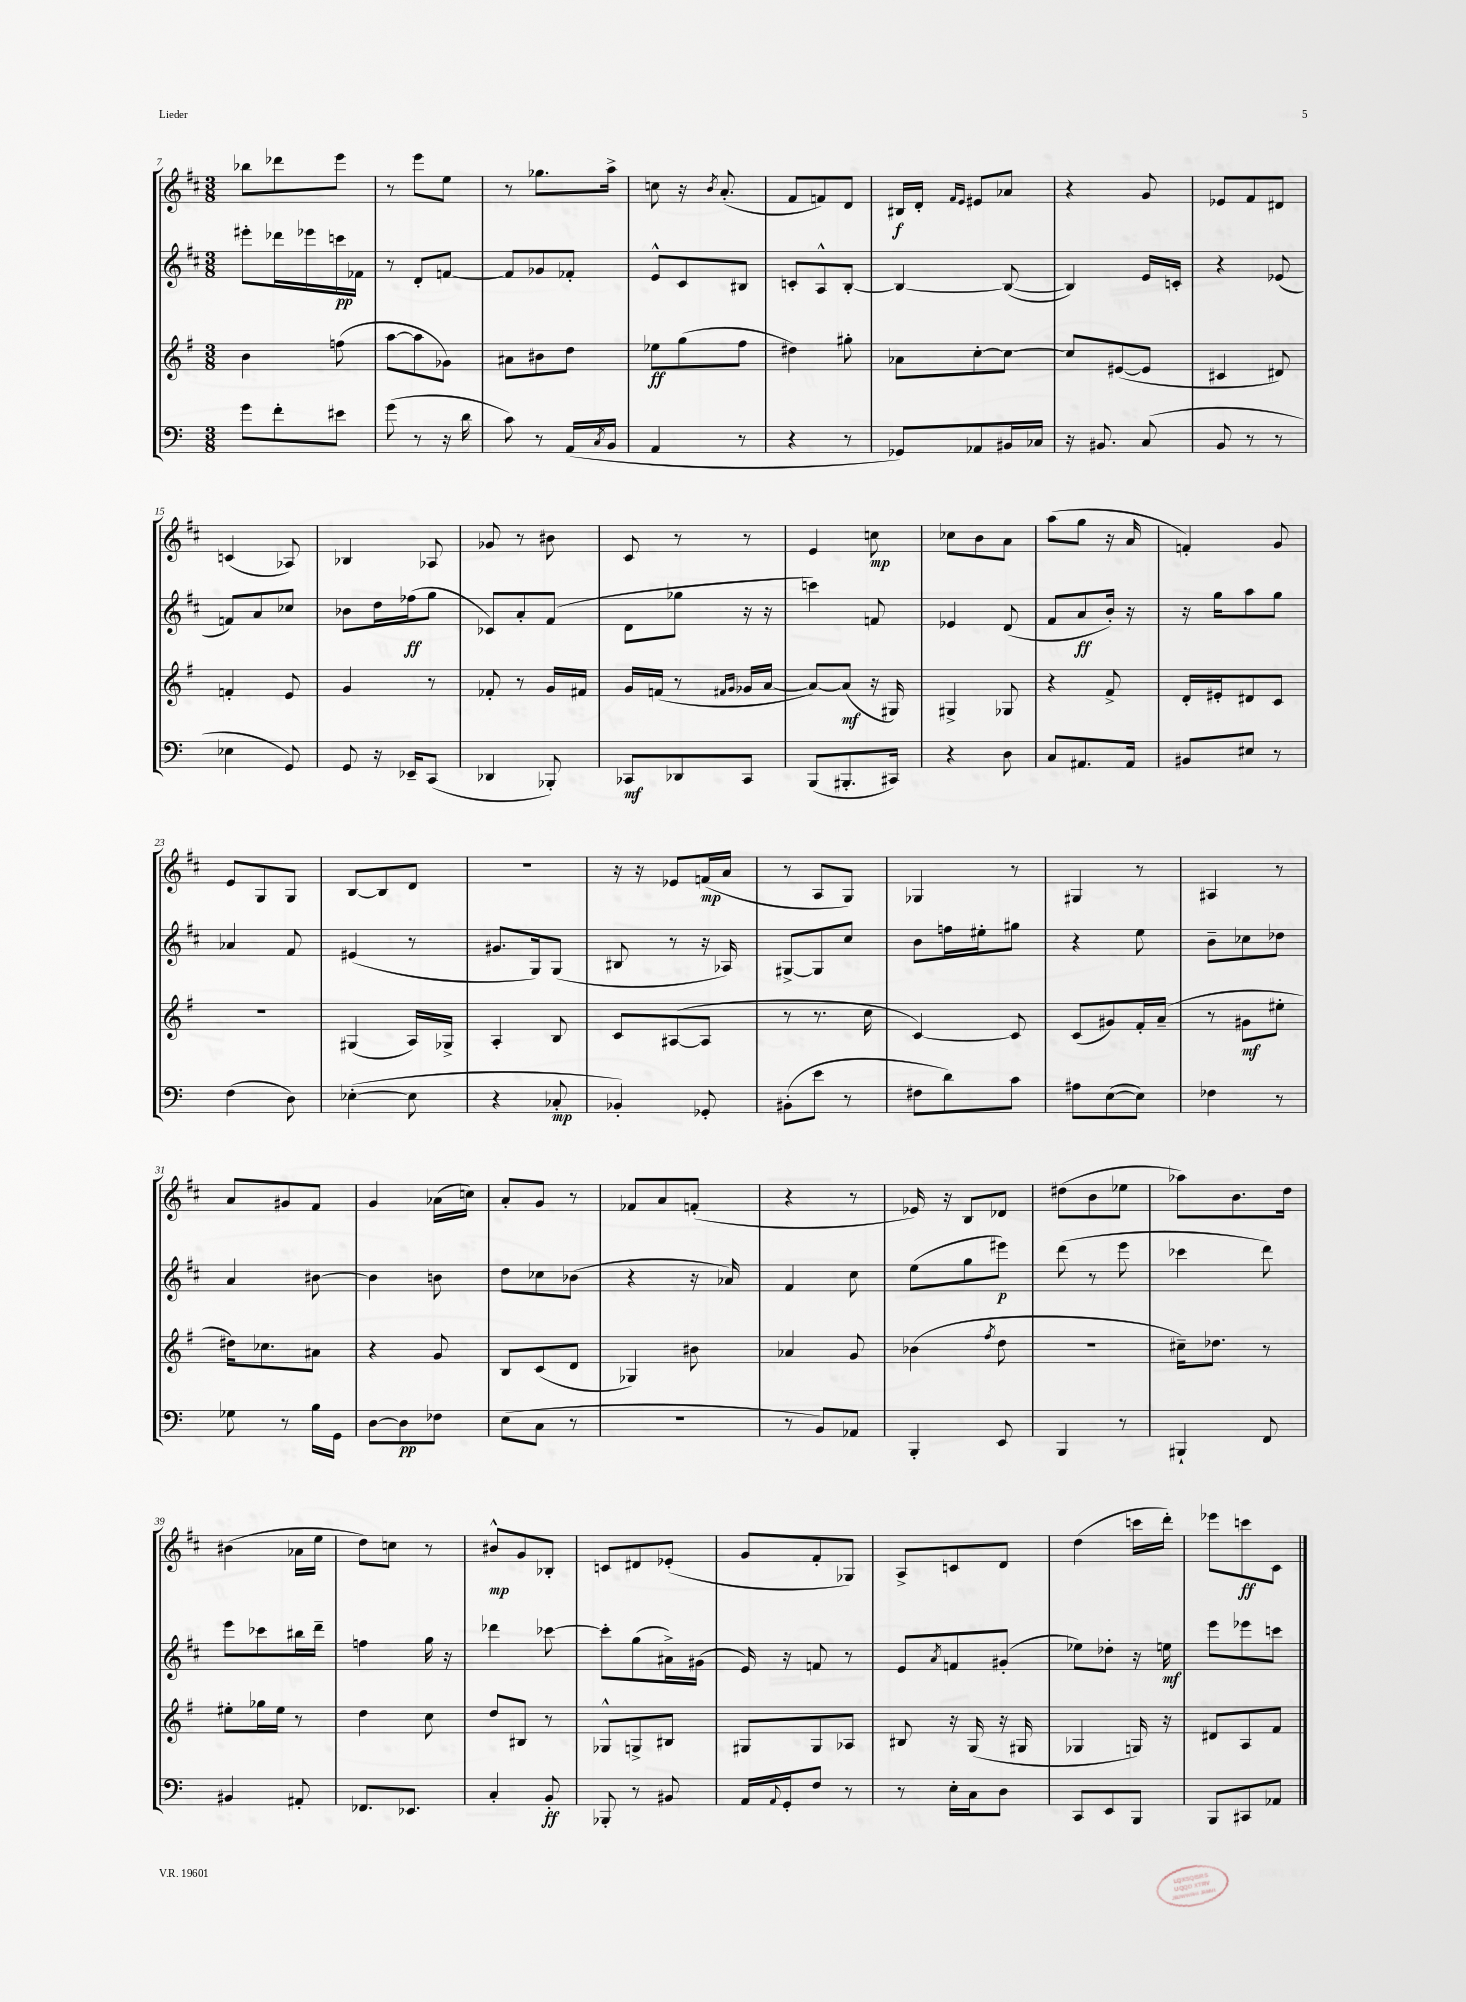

**kern	**kern	**kern	**kern
*staff4	*staff3	*staff2	*staff1
*clefF4	*clefG2	*clefG2	*clefG2
*k[]	*k[f#]	*k[f#c#]	*k[f#c#]
*M3/8	*M3/8	*M3/8	*M3/8
8g\L	4b\	8eee#'\L	8bb-\L
8f'\	.	16ddd-\L	8ddd-\
.	.	16eee-\	.
8e#\J	(8ff\	16ccc\	8eee\J
.	.	16f-\JJ	.
=	=	=	=
(8g\	[8aa\L	8r	8r
8r	8aa\]	8d'/L	8eee\L
16r	8g-\J)	[8f/J	8ee\J
16d\	.	.	.
=	=	=	=
8c\)	8a#\L	8f/]L	8r
8r	8b#\	8g-/	8.gg-\L
(16AA/LL	8dd\J	8f-'/J	.
8qC/	.	.	.
16BB/JJ	.	.	16aa^\Jk
=	=	=	=
4AA/	8ee-\L	8e^^/L	8cc\
.	(8gg\	8c#/	16r
.	.	.	8qb/
.	.	.	(8.a'/
8r	8ff#\J	8B#/J	.
=	=	=	=
4r	4dd#\)	8c'/L	8f#/L
.	.	8A^^/	8f/)
8r	8gg#'\	[8B'/J	8d/J
=	=	=	=
8GG-/L)	8a-\L	4B/_	16B#/LL
.	.	.	16d'/JJ
.	.	.	16qqf#/LL
.	.	.	16qqe/JJ
8AA-/	[8cc'\	.	8e#/L
16BB#/L	8cc\_J	(8B/_	8a-/J
16C-/JJ	.	.	.
=	=	=	=
16r	8cc/]L	4B/])	4r
8.BB#/	.	.	.
.	([8e#/	.	.
(8C/	8e#/]J	16e/LL	8g/
.	.	16c'/JJ	.
=	=	=	=
8BB/	4c#/	4r	8e-/L
8r	.	.	8f#/
8r	8d#/)	(8e-/	8d#/J
=	=	=	=
4E-\	4f'/	8f/L)	(4c/
.	.	8a/	.
8GG/)	8e/	8cc-/J	8A-/)
=	=	=	=
8GG/	4g/	8b-\L	4B-/
16r	.	16dd\L	.
16EE-~/LK	.	(16ff-\J	.
(8CC/J	8r	8gg\J	8A-/
=	=	=	=
4DD-/	8f-'/	8c-/L)	8g-/
.	8r	8a'/	8r
8BBB-'/)	16g/LL	(8f#/J	8b#\
.	16f#/JJ	.	.
=	=	=	=
8CC-/L	16g/LL	8d\L	8c#/
.	(16f/JJ	.	.
8DD-/	8r	8gg-\J	8r
.	16qqf#/LL	.	.
.	16qqg/JJ	.	.
8CC-/J	16g-/LL	16r	8r
.	[16a/JJ	16r	.
=	=	=	=
(8BBB/L	8a/_L)	4ccc\)	4e/
8.BBB#'/	(8a/]J	.	.
.	16r	8f/	8cc\
16CC#/Jk)	16G#/)	.	.
=	=	=	=
4r	4G#^/	4e-/	8cc-\L
.	.	.	8b\
8D\	8G-/	(8d/	8a\J
=	=	=	=
8C/L	4r	8f#/L	(8aa\L
8.AA#/	.	8a/	8gg\J
.	8f#^/	16b'/Jk)	16r
16AA#/Jk	.	16r	16a/
=	=	=	=
8BB#/L	16d'/LL	16r	4f'/)
.	16e#'/J	16gg\LK	.
8E#/J	8d#/	8aa\	.
8r	8c/J	8gg\J	8g/
=	=	=	=
(4F\	4.r	4a-/	8e/L
.	.	.	8G/
8D\)	.	8f#/	8G/J
=	=	=	=
([4E-'\	(4G#/	(4e#/	[8B/L
.	.	.	8B/]
8E-\]	16A/LL)	8r	8d/J
.	16G-^/JJ	.	.
=	=	=	=
4r	4A'/	8.g#/L	4.r
.	.	16G/k)	.
8C-'/	8B/	(8G/J	.
=	=	=	=
4BB-'/)	8c/L	8B#/	16r
.	.	.	16r
.	([8A#/	8r	8e-/L
8GG-'/	8A#/]J	16r	(16f/L
.	.	16A-/)	16a/JJ
=	=	=	=
(8BB#'\L	8r	[8G#^/L	8r
8e\J	8.r	8G#/]	8A/L
8r	.	8cc#/J	8G/J)
.	16cc\	.	.
=	=	=	=
8F#\L	[4c/)	8b\L	4G-/
8d\)	.	16ff\L	.
.	.	16ee#'\J	.
8c\J	8c/]	8gg#\J	8r
=	=	=	=
8A#\L	(8c/L	4r	4G#/
([8E\	8g#/)	.	.
8E\]J)	16f#'/L	8ee\	8r
.	(16a~/JJ	.	.
=	=	=	=
4F-\	8r	8b~\L	4A#/
.	8g#\L	8cc-\	.
8r	8ee#'\J	8dd-\J	8r
=	=	=	=
8G-\	16dd#\LK)	4a/	8a/L
.	8.cc-\	.	.
8r	.	.	8g#/
16B\LL	8a#\J	[8b#\	8f#/J
16GG\JJ	.	.	.
=	=	=	=
[8D\L	4r	4b#\]	4g/
8D\]	.	.	.
8F-\J	8g/	8b\	(16a-\LL
.	.	.	16cc\JJ)
=	=	=	=
(8E\L	8B/L	8dd\L	8a'/L
8C\J	(8c/	8cc-\	8g/J
8r	8d/J	(8b-\J	8r
=	=	=	=
4.r	4G-/)	4r	8f-/L
.	.	.	8a/
.	8b#\	16r	(8f'/J
.	.	16a-/)	.
=	=	=	=
8r	4a-/	4f#/	4r
8BB/L)	.	.	.
8AA-/J	8g/	8cc#\	8r
=	=	=	=
4BBB'/	(4b-\	(8ee\L	16e-/)
.	.	.	16r
.	.	8gg\	8B/L
.	8qff#/	.	.
8EE/	8dd\	8eee#\J)	8d-/J
=	=	=	=
4BBB/	4.r	(8ddd\	(8dd#\L
.	.	8r	8b\
8r	.	8eee\	8ee-\J
=	=	=	=
4BBB#`/	16cc#~\LK)	4ccc-\	8aa-\L)
.	8.dd-\J	.	.
.	.	.	8.b\
8FF/	8r	8ddd\)	.
.	.	.	16dd\Jk
=	=	=	=
4BB#/	8ee#'\L	8eee\L	(4b#\
.	16gg-\L	8ccc-\	.
.	16ee#\JJ	.	.
8AA#'/	8r	16bb#\L	16a-\LL
.	.	16ddd~\JJ	16ee\JJ
=	=	=	=
8.FF-/L	4dd\	4ff\	8dd\L)
.	.	.	8cc\J
8.EE-/J	.	.	.
.	8cc\	16gg\	8r
.	.	16r	.
=	=	=	=
4C'/	8dd/L	4ddd-\	8b#^^/L
.	8B#/J	.	8g/
8BB'/	8r	[8ccc-\	8B-'/J
=	=	=	=
8BBB-'/	8G-^^/L	8ccc-'\]L	8c/L
8r	8G^/	(8gg\	8d#/
8BB#/	8B#/J	16a#^\L)	(8e-'/J
.	.	(16g#\JJ	.
=	=	=	=
16AA/LL	8G#/L	16e/)	8g/L
8qqAA/	.	.	.
16GG'/J	.	16r	.
8F/J	8G#/	8f/	8f#'/
8r	8A-/J	8r	8G-/J)
=	=	=	=
8r	8B#/	8e/L	8A^/L
.	.	8qa/	.
16E'\LL	16r	8f/	8c/
16C\J	(16G/	.	.
8D\J	16r	(8g#'/J	8d/J
.	16G#/	.	.
=	=	=	=
8CC/L	4G-/	8ee-\L)	(4dd\
8EE/	.	8dd-'\J	.
8BBB/J	16G/)	16r	16ccc\LL
.	16r	16ee\	16ddd'\JJ)
=	=	=	=
8BBB/L	8d#/L	8eee\L	8eee-\L
8CC#/	8A/	8eee-\	8ccc\
8AA-/J	8f#/J	8ccc\J	8c#\J
==	==	==	==
*-	*-	*-	*-
